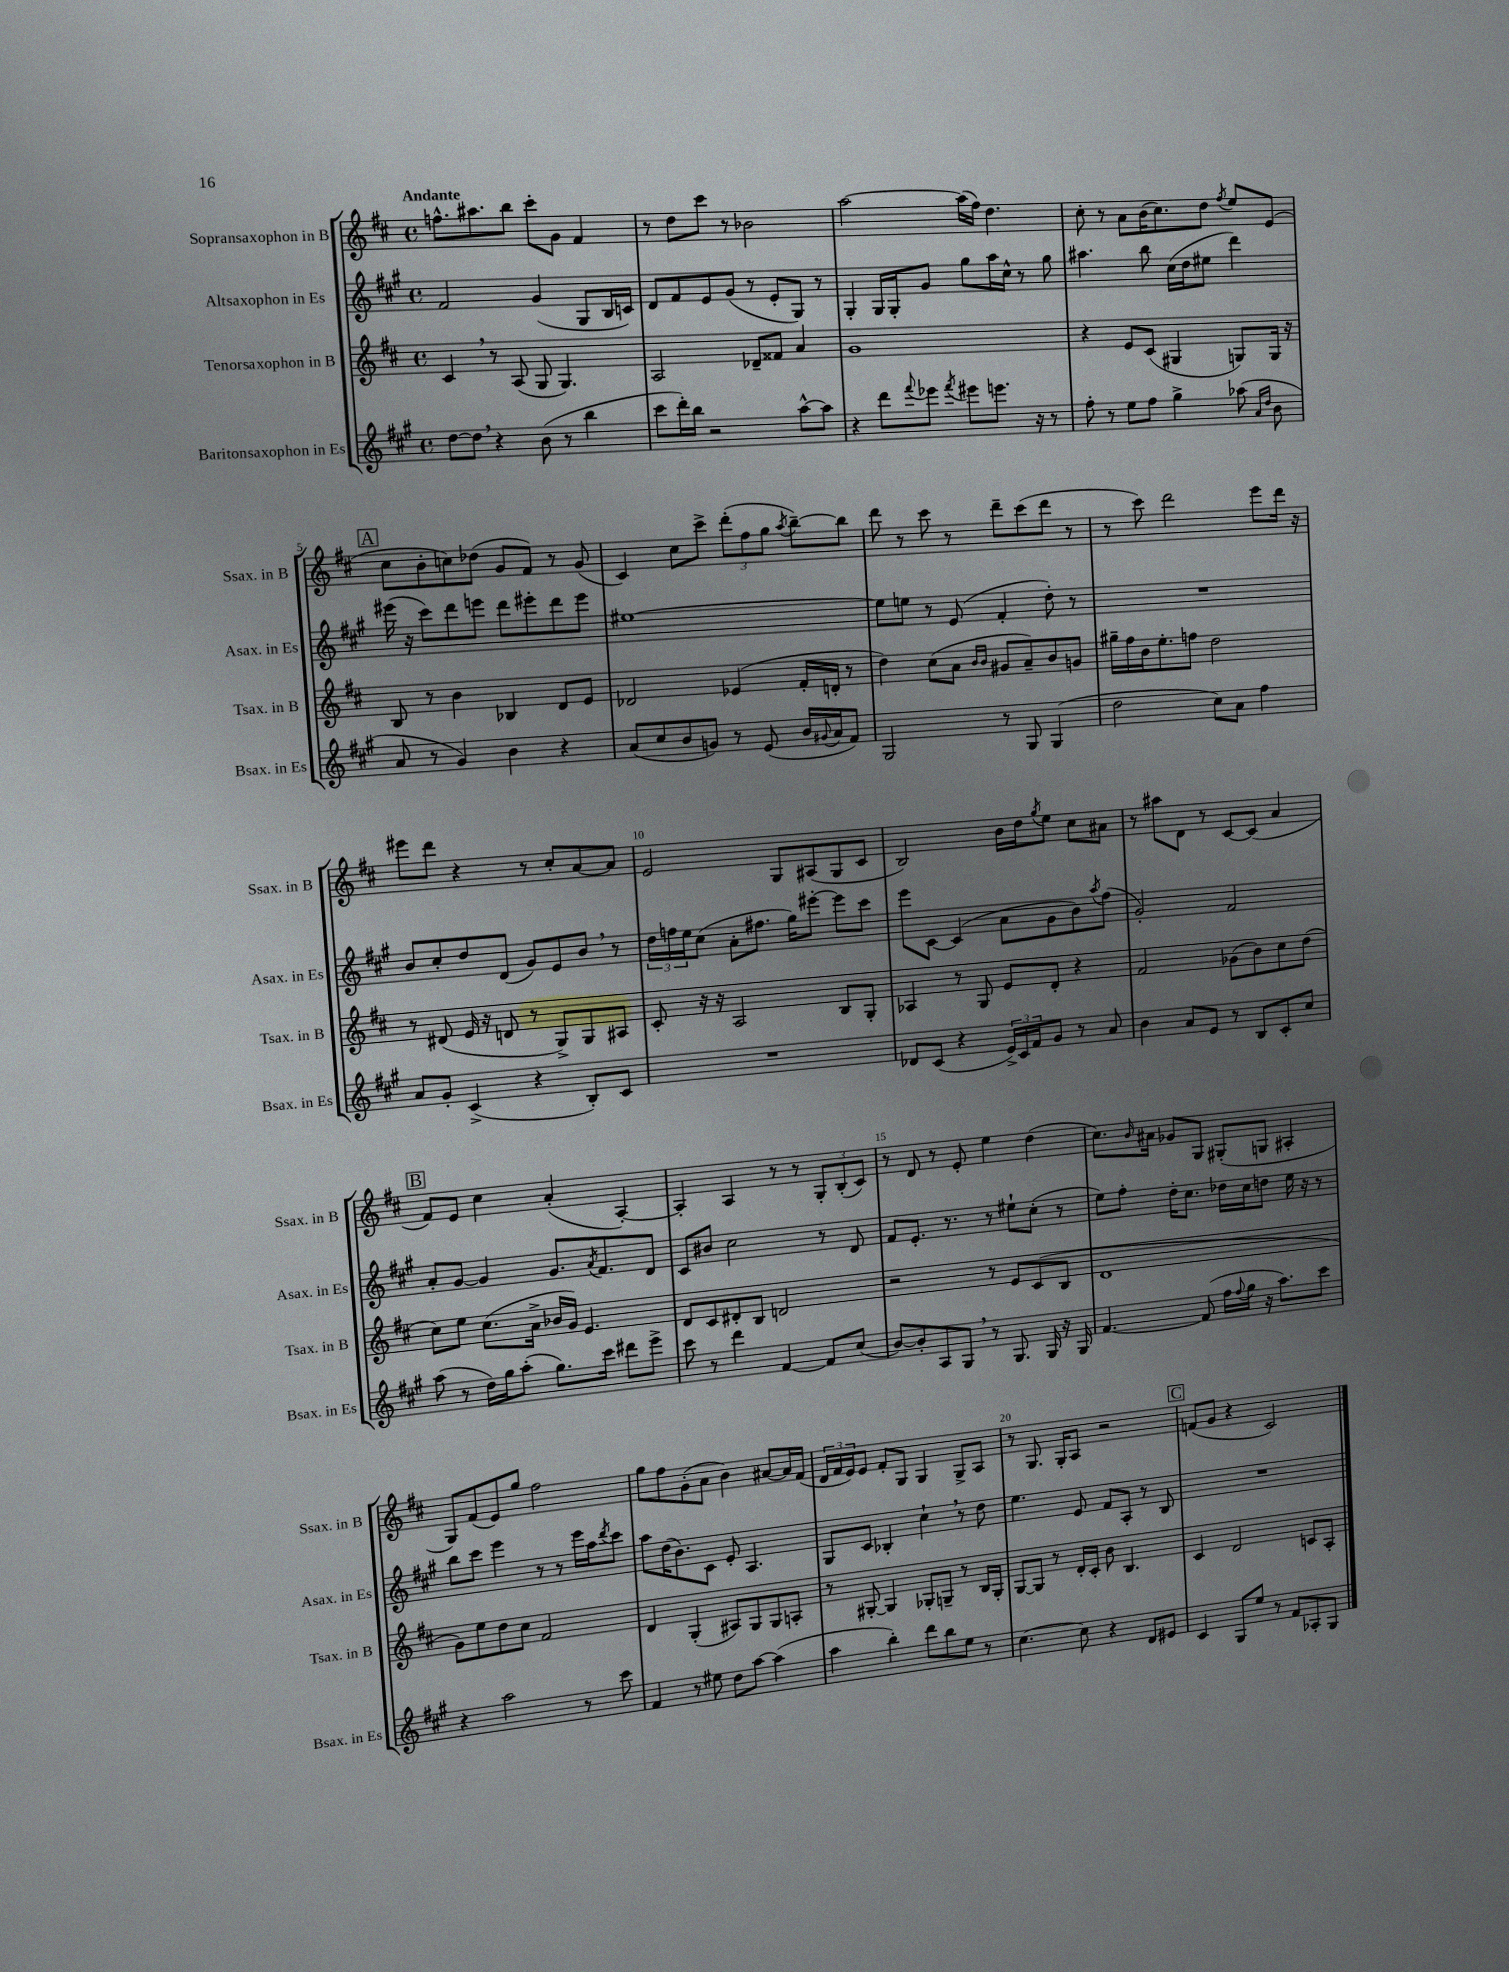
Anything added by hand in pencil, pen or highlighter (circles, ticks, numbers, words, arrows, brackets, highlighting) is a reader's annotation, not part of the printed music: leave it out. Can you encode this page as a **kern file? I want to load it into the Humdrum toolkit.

**kern	**kern	**kern	**kern
*staff4	*staff3	*staff2	*staff1
*clefG2	*clefG2	*clefG2	*clefG2
*k[f#c#g#]	*k[f#c#]	*k[f#c#g#]	*k[f#c#]
*M4/4	*M4/4	*M4/4	*M4/4
*met(c)	*met(c)	*met(c)	*met(c)
[8dd	4c#	2f#	8.ff^^
8dd]	.	.	.
.	.	.	8.aa#
4r	8r	.	.
.	(8A	.	8bb
(8b	8G	(4g#	8ccc#'
8r	4.G)	.	8g
4bb	.	8G#	4f#
.	.	16B	.
.	.	16c)	.
=	=	=	=
8ccc#	2A	8d	8r
16ddd')	.	8f#	8dd
16bb	.	.	.
2r	.	8e	8ccc#
.	.	(8g#	8r
.	8d-~	8r	2b-
.	8f##	8e'	.
[8aa^^	4a	8G#)	.
8aa]	.	8r	.
=	=	=	=
4r	1g	4G#'	[2aa
8ddd	.	16G#	.
.	.	16G#'	.
8qqfff#	.	.	.
8eee-	.	8g#	.
8qfff#	.	.	.
8eee#	.	8gg#	(16aa]
.	.	.	16ff#)
8.eee	.	16aa	4.dd
.	.	16cc#^^	.
.	.	8r	.
16r	.	.	.
8r	.	8gg#	.
=	=	=	=
8ff#'	4r	4.aa#	8cc#'
8r	.	.	8r
8ee	8e	.	8a
8ff#	(8c#	8bb	(16b
.	.	.	8.cc#)
4gg#^	4G#	(16cc#	.
.	.	16dd	.
.	.	8ee#	8dd
.	.	.	8qff#
(8aa-	8G)	4ddd)	8ee
16qqa	.	.	.
16qqdd	.	.	.
8b	16G	.	(8e
.	16r	.	.
=	=	=	=
8a	8B	(16eee#	8cc#
.	.	16r	.
8r	8r	8ccc#)	8b'
4g#)	4b	8ddd	8cc)
.	.	8eee	(8dd-
4b	4B-	8ddd	8g
.	.	8eee#'	8f#)
4r	8d	8ddd	8r
.	8e	8eee#	(8g
=	=	=	=
(8a	2d-	[1ee#	4c#)
8cc#	.	.	.
8b	.	.	8cc#
8g)	.	.	8ccc#^
8r	(4e-	.	(12ddd'
.	.	.	12ff#
(8e	.	.	.
.	.	.	12gg
.	.	.	8qaa
16b	16f#'	.	[8bb~)
8qqg#	.	.	.
16a	16d'	.	.
8f#)	8r	.	8bb]
=	=	=	=
2G#	4dd)	8ee#]	8ddd
.	.	8ee	8r
.	(8cc#	8r	8ccc#
.	8a	(8e	8r
.	16qqb	.	.
.	16qqb	.	.
8r	8g#	4f#'	8ddd~
8G#	8a~)	.	(8ccc#
(4G#	8b	8dd')	8ddd
.	8g	8r	8r
=	=	=	=
2dd	16gg#~	1r	8r
.	16ff#	.	.
.	16b	.	8ccc#)
.	8.ee'	.	.
.	.	.	2ddd
.	8ff	.	.
8cc#)	2dd	.	.
8a	.	.	.
4ff#	.	.	8eee
.	.	.	16ddd
.	.	.	16r
=	=	=	=
8a	8r	8b	8eee#
8g#'	(8d#	8cc#'	8ddd
(4c#^	16e	8dd	4r
.	16r	.	.
.	8d	(8d	.
4r	8r	8g#)	8r
.	8G^)	8e	8cc#'
8B')	8G	8b	[8a
8c#	8A#	8r	8a]
=	=	=	=
1r	8c#'	24dd	2e
.	.	24ff	.
.	.	24ee	.
.	16r	(8cc#	.
.	16r	.	.
.	2A	8a'	.
.	.	8.ff#	.
.	.	.	8G
.	.	16gg#)	.
.	.	[8eee#'	(8A#
.	8B	8eee#]	8G
.	8G'	8ccc#	8c#
=	=	=	=
8d-	4A-	8eee	2B)
(8c#	.	[8c#	.
4r	8r	(4c#]	.
.	8G	.	.
24e^)	8e	8a	16b
24c#	.	.	.
.	.	.	16dd
24f#	.	.	.
.	.	.	8qgg
8g#	8d'	8g#	8ee
8r	4r	8b)	8cc#
.	.	8qaa	.
8a	.	(8ff#	8a#
=	=	=	=
4b	2f#	2g#')	8r
.	.	.	8aa#
8a	.	.	8d
8e	.	.	8r
8r	(8g-	2f#	[8c#
8B	8b)	.	(8c#]
8c#'	8cc#	.	4a
8cc#	(8dd	.	.
=	=	=	=
(8aa	8cc#)	8a'	8f#)
8r	8ee	[8g#	8e
16dd)	(8.cc#	4g#]	4cc#
16gg#	.	.	.
(8aa'	.	.	.
.	16a^	.	.
8.gg#)	16b-	8.g#	(4a'
.	16g)	.	.
.	4.e	.	.
.	.	8qa	.
16ccc#	.	8.f#	.
8ddd#	.	.	[4A')
8eee^	.	8d	.
=	=	=	=
8ccc#	8d	8c#	4A']
8r	8c#	8b#	.
4ddd	8d#'	2cc#	4A
.	8B	.	.
[4f#	2d	.	8r
.	.	.	8r
8f#]	.	8r	12G'
.	.	.	(12B'
(8cc#	.	8d	.
.	.	.	12c#)
=	=	=	=
[8b)	2r	8f#	8r
8b']	.	8.e'	8d
8A	.	.	8r
.	.	8.r	.
8G#	.	.	8e'
8r	8r	8r	4ee
8.G#	8e	8ee#`	.
.	(8c#	(8cc#'	(4dd
16G#	.	.	.
16r	8B	8r	.
16G#	.	.	.
=	=	=	=
[4.f#	1d	8ee)	8.cc#)
.	.	8ff#'	.
.	.	.	16qqb
.	.	.	16a#
.	.	16dd'	8g-
.	.	8.cc#	.
(8f#]	.	.	8G
16ff#	.	16dd-	(8G#'
8qqff#	.	.	.
16gg#	.	16cc#	.
16r	.	8dd	8G
8.aa)	.	.	.
.	.	16ee	4A#'
.	.	16r	.
8ccc#	.	8r	.
=	=	=	=
4r	8g)	8bb	8G)
.	8ee	8ccc#	(8f#
2aa	8dd	4eee	8e)
.	8cc#	.	8gg
.	2f#	8r	2ff#
.	.	8r	.
8r	.	16eee	.
.	.	16aa	.
.	.	8qddd	.
8ccc#	.	8ccc#	.
=	=	=	=
4f#	4d	8aa	8gg
.	.	(16dd	8ff#
.	.	8.b)	.
8r	(4G'	.	(8g'
8ee#	.	8c#	8a
8dd	8A#)	8e'	4b)
[8aa	8G	4.A	.
(4aa]	8G	.	[8a#
.	8A'	.	16a#]
.	.	.	(16f#
=	=	=	=
4aa	8r	8G#	24d
.	.	.	24f#
.	.	.	24e)
.	[8G#'	8c#	8e
4bb')	4G#]	4B-'	8f#'
.	.	.	8G
8ddd	8G-'	4cc#`	4G
8bb	8G~	.	.
8ee	8r	8r	8G^
8r	16B	8dd	8A
.	16G'	.	.
=	=	=	=
[4.cc#	[8G	4.ee	8r
.	8G]	.	8.G
.	8r	.	.
.	.	.	16G'
8cc#]	16d'	8e	8A
.	16c#'	.	.
4r	8b	8f#	2r
.	4.B	8A'	.
8d	.	8r	.
8e#	.	8B	.
=	=	=	=
4c#	4c#	1r	(8f
.	.	.	8g
8G#	2d	.	4r
8ee	.	.	.
8r	.	.	2c#)
8f#	.	.	.
8A-'	8c	.	.
8G#	8A'	.	.
==	==	==	==
*-	*-	*-	*-
